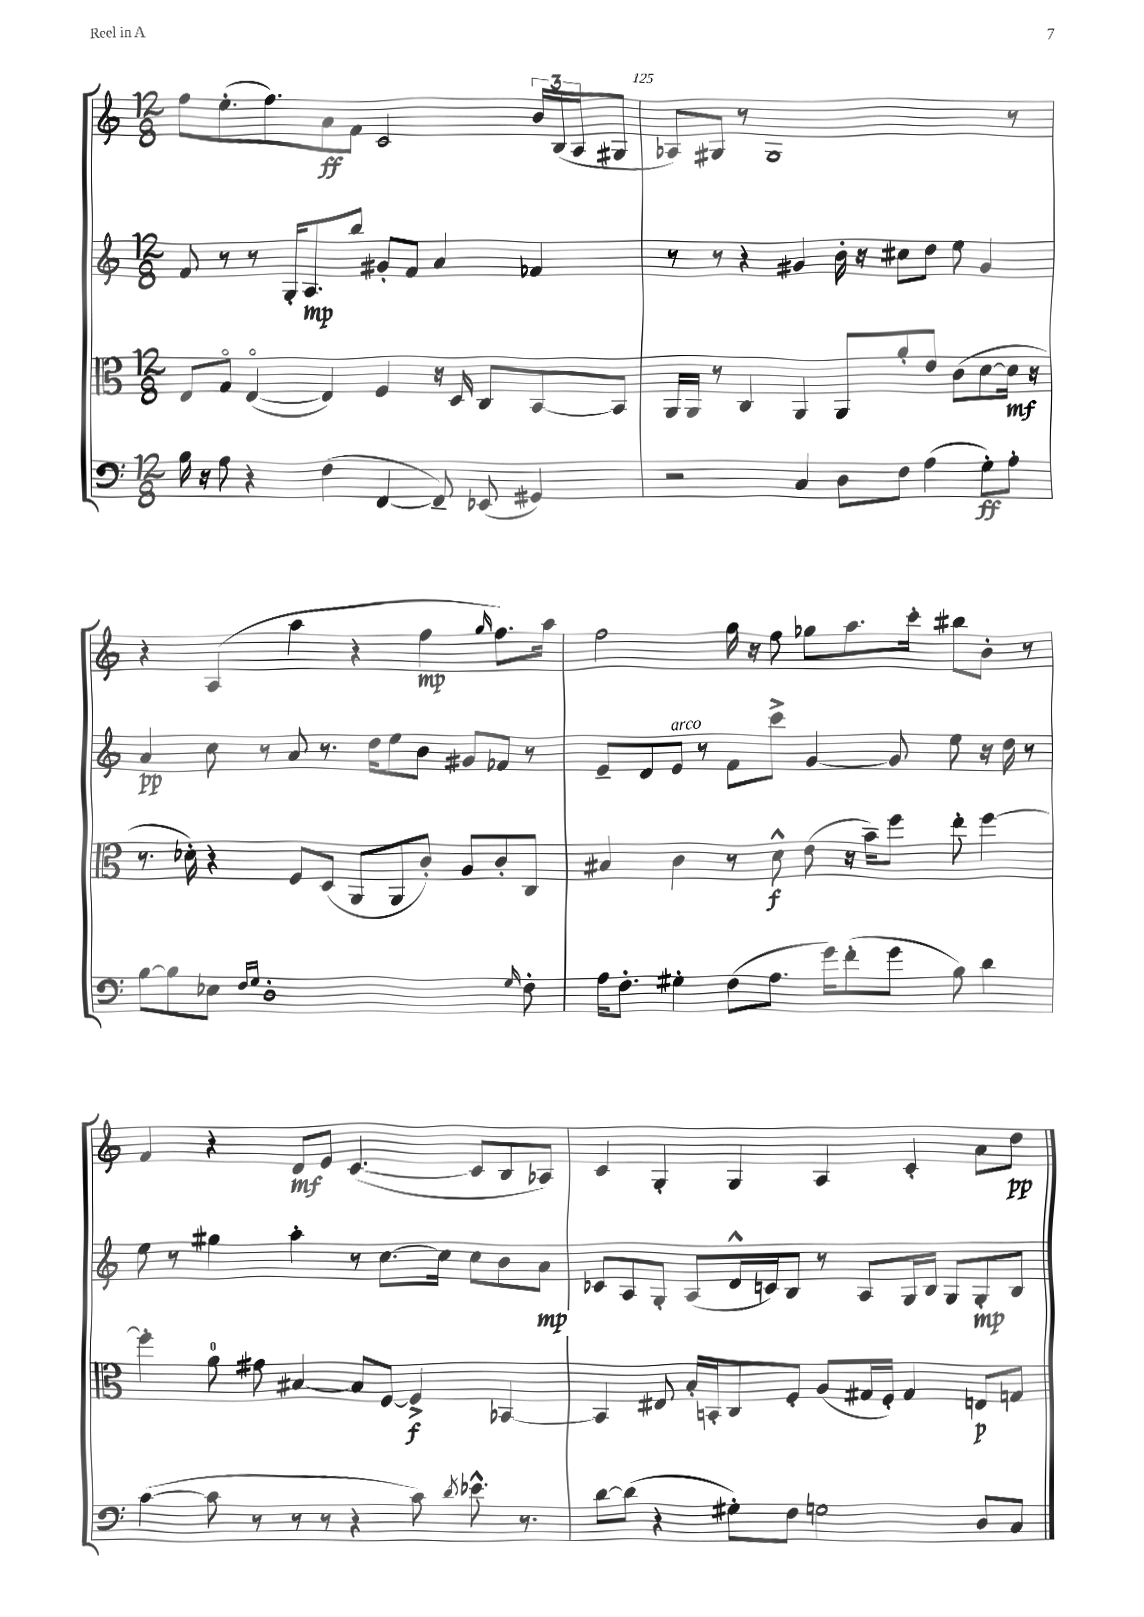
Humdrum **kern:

**kern	**kern	**kern	**kern
*staff4	*staff3	*staff2	*staff1
*clefF4	*clefC3	*clefG2	*clefG2
*k[]	*k[]	*k[]	*k[]
*M12/8	*M12/8	*M12/8	*M12/8
16B	8E	8f	8ff
16r	.	.	.
8A	8Go	8r	(8.ee'
4r	([4Eo	8r	.
.	.	.	8.ff)
.	.	16G'	.
.	.	8.A	.
(4F	4E])	.	8a
.	.	8bb	8f
[4FF	4F	8g#'	2c
.	.	8f	.
8FF~])	16r	4a	.
.	16D	.	.
(8EE-	8C	.	.
4GG#)	[8BB	4f-	24b
.	.	.	(24B
.	.	.	24A
.	8BB]	.	8G#
=	=	=	=
2r	16AA	8r	8A-)
.	16AA	.	.
.	8r	8r	8G#
.	4C	4r	8r
.	.	.	1G#
4C	4AA	4g#	.
8D	8AA	16b'	.
.	.	16r	.
8F	8a'	8cc#	.
(4A	8e	8dd	.
.	(8c	8ee	.
8G')	[8d	4g#	.
8A'	16d]	.	8r
.	16r	.	.
=	=	=	=
[8B	8.r	4a	4r
8B]	.	.	.
.	16d-')	.	.
8E-	4r	8cc	(4A
16qqF	.	.	.
16qqG	.	.	.
1D'	.	8r	.
.	8F	8a	4aa
.	(8D	8.r	.
.	8AA	.	4r
.	.	16dd	.
.	8AA	8ee	.
.	8c')	8b	4ff
.	8A	8g#	.
.	.	.	16qqgg
.	8c'	8f-	8.ff)
16qqG	.	.	.
8F'	8C	8r	.
.	.	.	16aa
=	=	=	=
16A	4B#	8e~	2ff
8.F'	.	.	.
.	.	8d	.
4G#'	4c	8e	.
.	.	8r	.
(8F	8r	8f	16gg
.	.	.	16r
8.A	8d^^	8ccc^	8ff
.	(8e	[4g	8gg-
16g)	.	.	.
(8f'	16r	.	8.aa
.	16b~)	.	.
8g	8ff	8g]	.
.	.	.	16ccc'
8B)	8ee'	8ee	8bb#
4d	[4ff	16r	8b'
.	.	16dd	.
.	.	8r	8r
=	=	=	=
([4c	4ff']	8ee	4f
.	.	8r	.
8c]	8a	4gg#	4r
8r	8g#	.	.
8r	[4B#	4aa'	8d
8r	.	.	8e
4r	8B#]	8r	([4.c
.	[8F	[8.cc	.
8c)	4F^]	.	.
.	.	16cc]	.
8qd	.	.	.
8.e-^^	.	8cc	8c]
.	[4BB-	8b	8B
8.r	.	.	.
.	.	8a	8A-)
=	=	=	=
[8d	4BB-]	8c-	4c
(8d]	.	8A	.
4r	8E#	8G'	4G'
.	16B'	(8A	.
.	16BB'	.	.
8G#')	8C	16d^^	4G
.	.	16c)	.
8F	8F'	8B	.
2G	(8A	8r	4A
.	16G#	8A	.
.	16F')	.	.
.	4G#	16G	4c'
.	.	16B	.
.	.	8G	.
8D	8E	8G'	8a
8C	8G	8B	8dd
==	==	==	==
*-	*-	*-	*-
